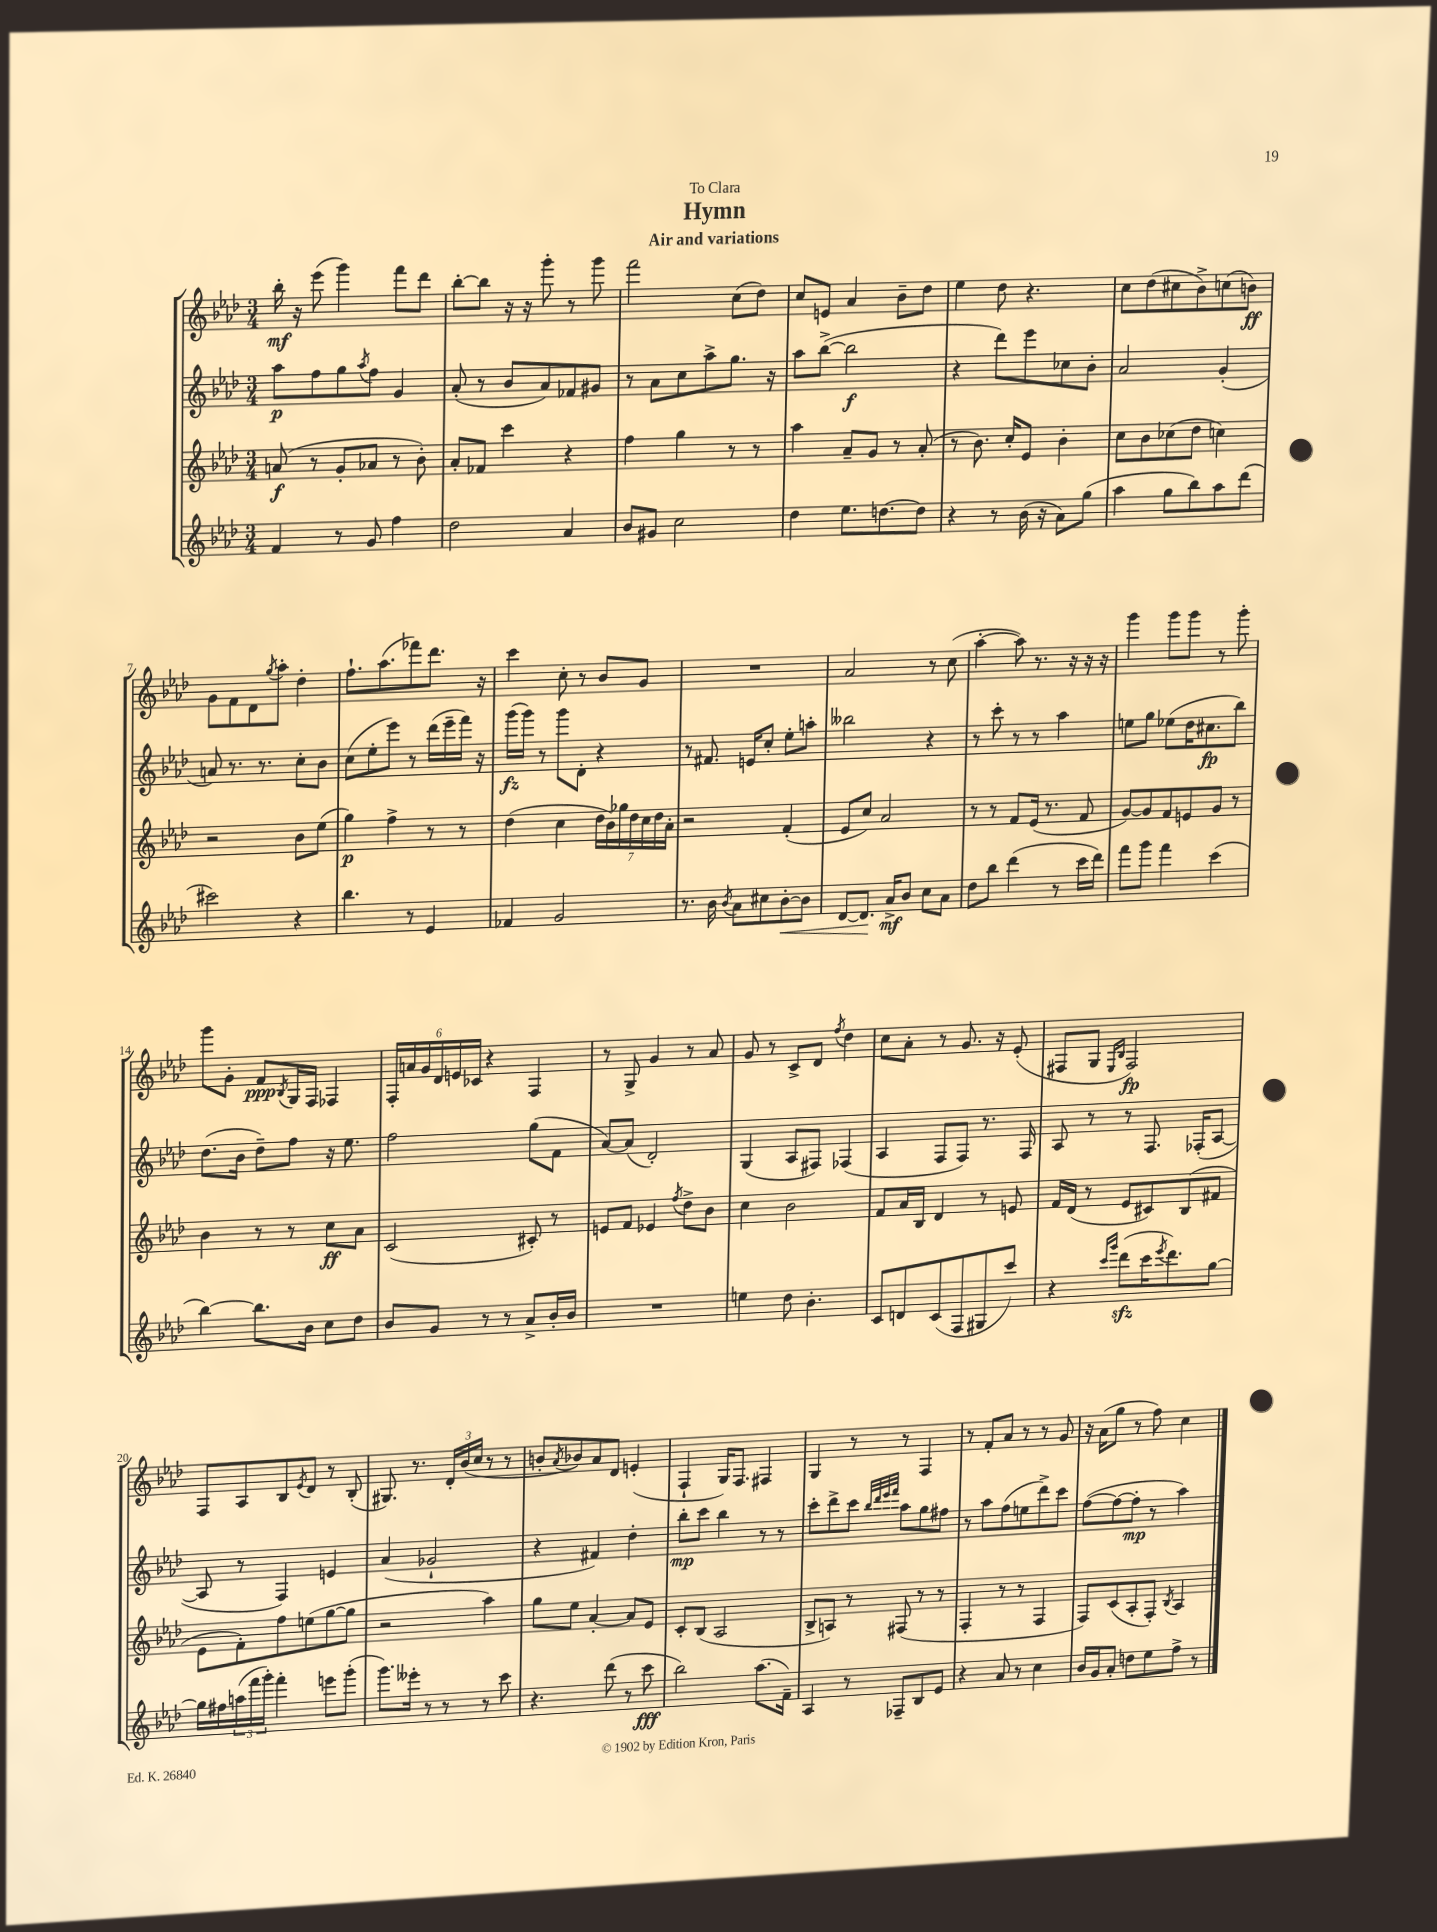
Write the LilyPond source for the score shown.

\header { title = "Hymn" subtitle = "Air and variations" dedication = "To Clara" }
<<
\new StaffGroup <<
\new Staff = "s0" {
    \clef treble \key aes \major \numericTimeSignature \time 3/4
    bes''16-.\mf r16 ees'''8( g'''4) f'''8 des'''8 |
    bes''8~-. bes''8 r16 r16 g'''8-. r8 g'''8 |
    f'''2 c''8( des''8) |
    c''8 e'8 aes'4 bes'8-- des''8 |
    ees''4 des''8 r4. |
    c''8 des''8( cis''8 bes'8->) c''8( b'8\ff) |
    g'8 f'8 des'8 \acciaccatura { g''8 } aes''8-. des''4-. |
    f''8.-! aes''8.( fes'''8) des'''8. r16 |
    c'''4 c''8-. r8 bes'8 g'8 |
    R2. |
    aes'2 r8 c''8( |
    aes''4~-. aes''8) r8. r16 r16 r16 |
    g'''4 g'''8 g'''8 r8 g'''8-. |
    g'''8 g'8-. f'8\ppp \acciaccatura { bes8 } g16 f16 fes4 |
    \tuplet 6/4 { f16-. a'16 g'16 des'16 e'16 ces'16 } r4 f4 |
    r8 g8-> g'4 r8 aes'8 |
    g'8 r8 c'8-> des'8 \acciaccatura { f''8 } des''4 |
    c''8 aes'8-. r8 g'8. r16 ees'8-.( |
    fis8 g8 \grace { ees16 bes16 } fis2\fp) |
    f8 aes8 bes8 \acciaccatura { ees'8 } des'8 r8 bes8-.( |
    gis8.) r8. \tuplet 3/2 { des'16-. bes'16( c''16 } r8 r8 |
    b'8-. \acciaccatura { aes'8 } bes'8) aes'8 des'8 e'4-.( |
    f4-! g16) f8. fis4 |
    g4 r8 r8 f4 |
    r8 f'8-. aes'8 r8 r8 g'8 |
    r16 aes'16( g''8 r8 f''8) c''4 \bar "|." |
}
\new Staff = "s1" {
    \clef treble \key aes \major \numericTimeSignature \time 3/4
    aes''8\p f''8 g''8 \acciaccatura { aes''8 } f''8 g'4 |
    aes'8-.( r8 bes'8 aes'8) fes'8 gis'8 |
    r8 aes'8 c''8 aes''8-> g''8. r16 |
    aes''8 bes''8~->( bes''2\f |
    r4 des'''8) ees'''8 ces''8 bes'8-. |
    aes'2 g'4-.( |
    a'8) r8. r8. c''8-. bes'8 |
    c''8( ees''8-. ees'''8) r8 des'''16( ees'''16-- f'''16) r16 |
    g'''16\fz( g'''16) r8 g'''8 des'8-. r4 |
    r8 fis'8. e'16 c''8-. ees''8-. a''8-. |
    beses''2 r4 |
    r8 c'''8-. r8 r8 aes''4 |
    e''8 g''8 ees''8( des''16 cis''8.\fp bes''8) |
    des''8.( bes'16 des''8--) f''8 r16 ees''8. |
    f''2 g''8( f'8 |
    aes'8~) aes'8( des'2-.) |
    g4( aes8 fis8) fes4( |
    aes4 f8 f8) r8. f16 |
    aes8 r8 r8 f8. fes16-.( aes8~ |
    aes8 r8 f4) e'4 |
    aes'4( ges'2-! |
    r4 fis'4) des''4-. |
    bes''8-.\mp c'''8 bes''4 r8 r8 |
    c'''8-. des'''8-> c'''8 \grace { bes''32 des'''32 ees'''32 f'''32 } aes''8 g''8 fis''8 |
    r8 aes''8 f''8( e''8 des'''8->) c'''8 |
    f''8~( f''8~ f''8-.\mp r8 aes''4) \bar "|." |
}
\new Staff = "s2" {
    \clef treble \key aes \major \numericTimeSignature \time 3/4
    a'8\f( r8 g'8-. aes'8 r8 bes'8-.) |
    aes'8-. fes'8 c'''4 r4 |
    f''4 g''4 r8 r8 |
    aes''4 aes'8-- g'8 r8 aes'8-.( |
    r8 bes'8.) c''16-. ees'8 bes'4-. |
    c''8 bes'8 ces''8( des''8 c''4) |
    r2 bes'8 ees''8( |
    g''4\p) f''4-> r8 r8 |
    des''4( c''4 \tuplet 7/4 { des''16 bes'16) ges''16 des''16 c''16 des''16 aes'16-. } |
    r2 f'4-.( |
    ees'8 c''8) aes'2 |
    r8 r8 f'8 ees'16( r8. f'8 |
    g'8~) g'8 f'8 e'8 g'8 r8 |
    bes'4 r8 r8 c''8\ff aes'8 |
    c'2( cis'8-.) r8 |
    e'8 f'8 ees'4 \acciaccatura { f''8 } des''8-> bes'8 |
    c''4 bes'2 |
    f'8 aes'16 bes16 des'4 r8 e'8 |
    f'16 des'16( r8 ees'8 cis'8) bes8( fis'8 |
    ees'8 f'8-.) f''8 e''8( g''8~ g''8 |
    r2 aes''4) |
    g''8 ees''8 aes'4~-. aes'8 ees'8 |
    c'8-. bes8( aes2 |
    bes8-> a8) r8 fis8( r8 r8 |
    f4-. r8 r8 f4 |
    f8) c'8( aes8-. f8-.) \acciaccatura { bes8 } aes4 \bar "|." |
}
\new Staff = "s3" {
    \clef treble \key aes \major \numericTimeSignature \time 3/4
    f'4 r8 g'8 f''4 |
    des''2 aes'4 |
    bes'8 gis'8 c''2 |
    des''4 ees''8. d''8.~ d''8 |
    r4 r8 bes'16( r16 aes'8) g''8( |
    aes''4 g''8 bes''8) aes''8 des'''8( |
    cis'''2) r4 |
    bes''4. r8 ees'4 |
    fes'4 g'2 |
    r8. bes'16 \acciaccatura { bes'8 } aes'8 cis''8 bes'8~-.\< bes'8 |
    des'8~ des'8.\! aes'16->\mf bes'8 c''8 aes'8 |
    des''8 bes''8 des'''4( r8 c'''16 des'''16) |
    f'''8 g'''8 f'''4 c'''4( |
    bes''4~) bes''8. bes'16 c''8 des''8 |
    bes'8 g'8 r8 r8 aes'8-> bes'16-. bes'16 |
    R2. |
    e''4 des''8 bes'4.-. |
    c'8 d'8 c'8( f8 gis8 c'''8) |
    r4 \grace { c'''16 g'''16 } des'''8\sfz( c'''16 \acciaccatura { ees'''8 } des'''8.) g''8~ |
    g''16 fis''16 \tuplet 3/2 { a''16( f'''16 g'''16-.) } f'''4-. e'''8 g'''8-.( |
    g'''8.) eeses'''16-. r8 r8 r8 c'''8 |
    r4. des'''8( r8 c'''8\fff |
    bes''2) aes''8.( f'16--) |
    aes4 r8 fes8-- bes8 ees'8 |
    r4 aes'8 r8 c''4 |
    bes'16 g'16 aes'8-. d''8 ees''8 f''8-> r8 \bar "|." |
}
>>
>>
